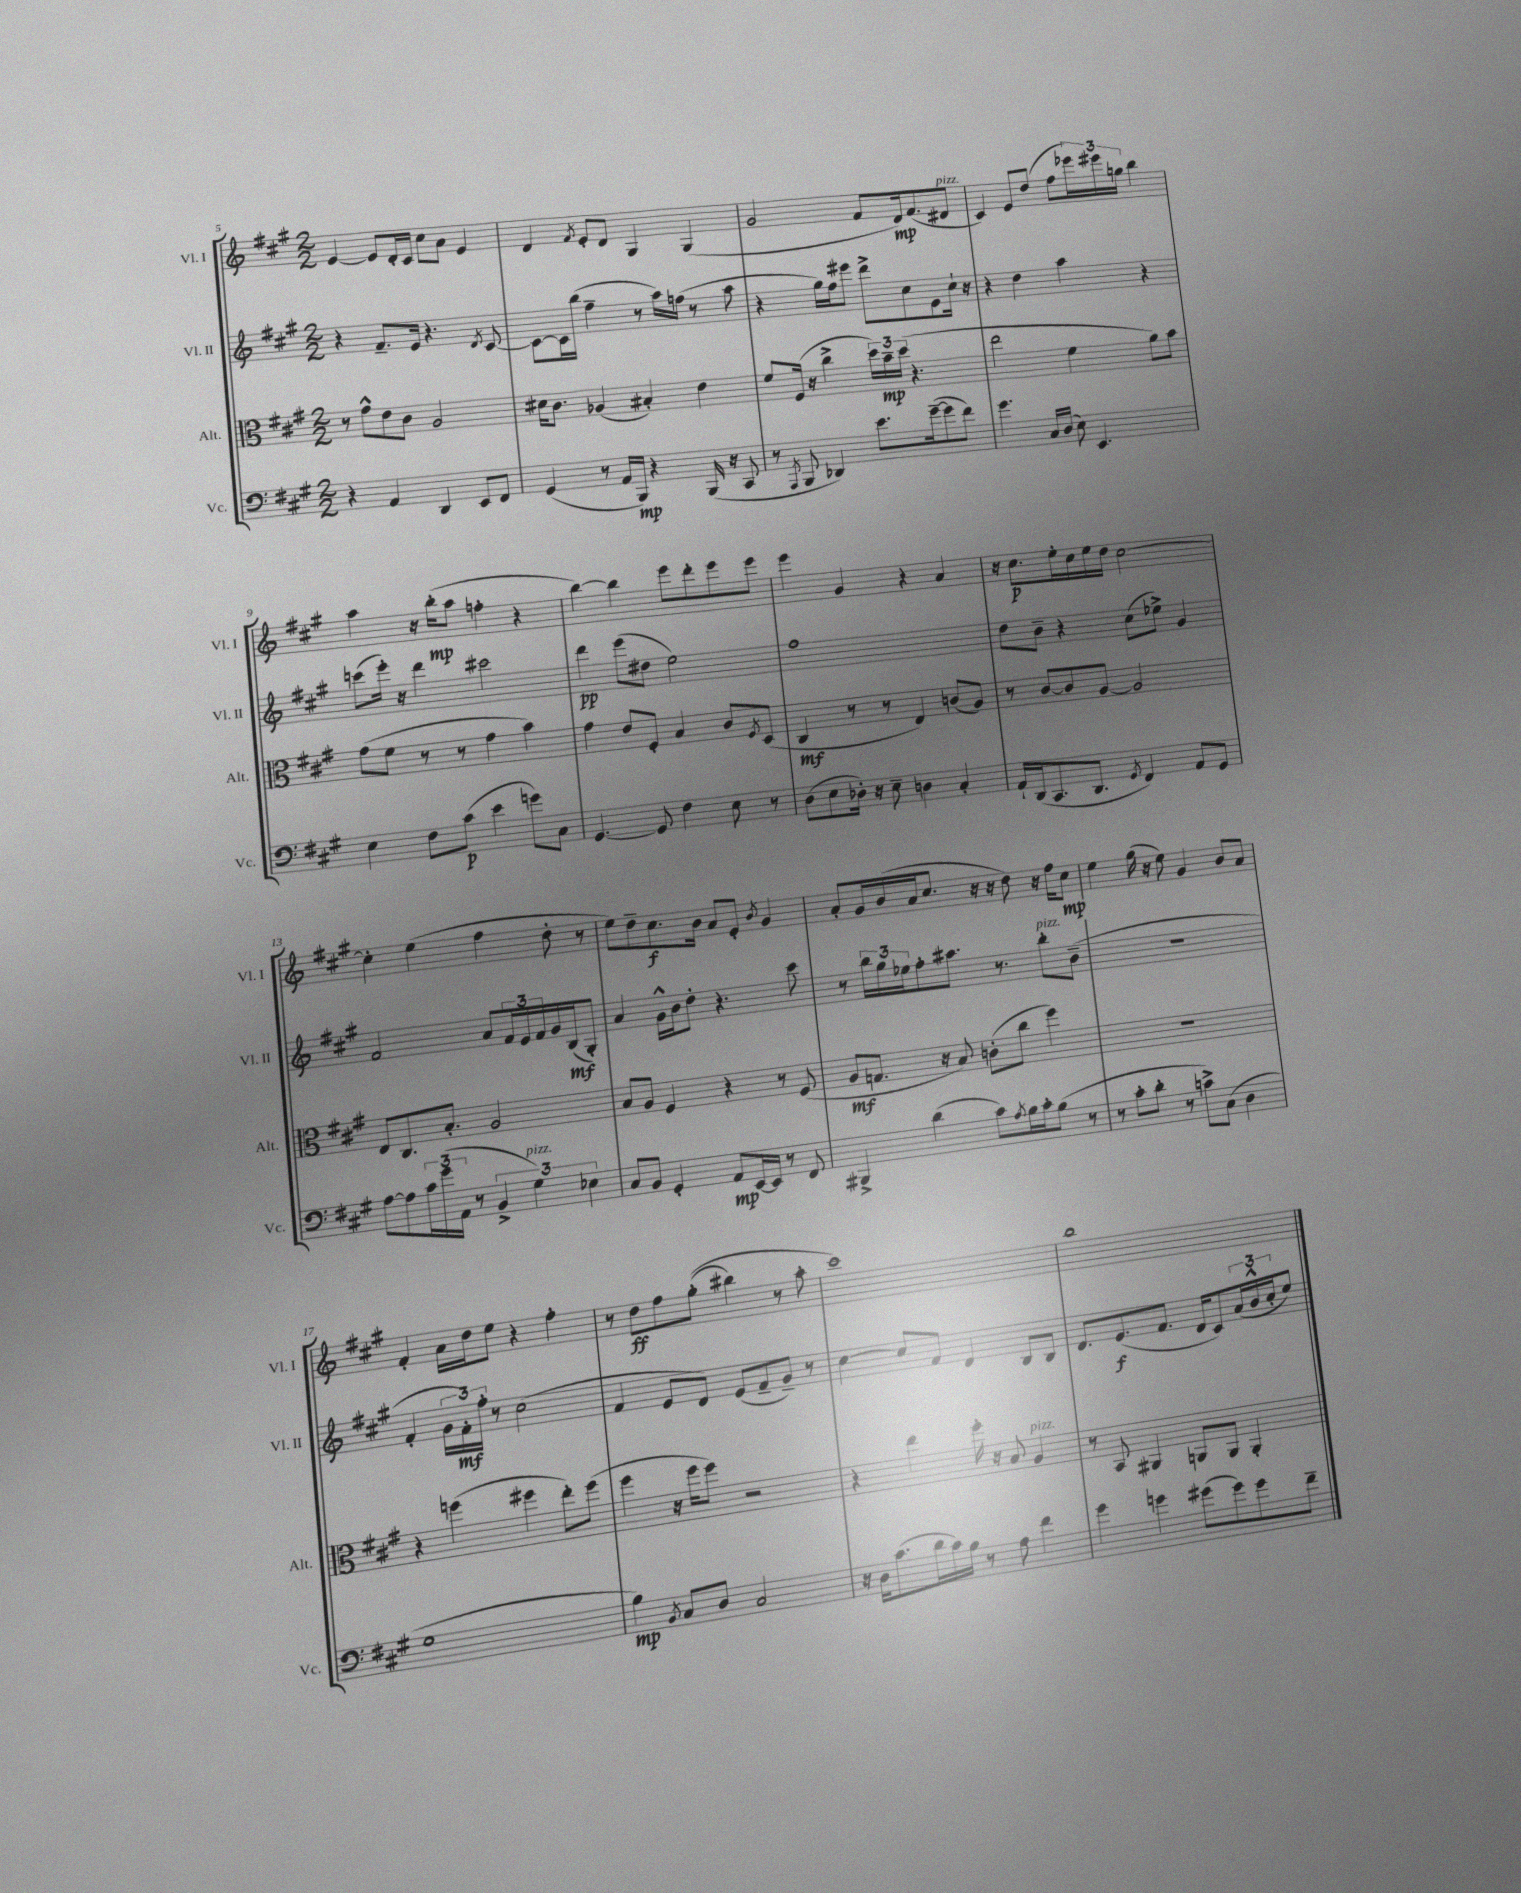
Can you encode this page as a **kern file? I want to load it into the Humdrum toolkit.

**kern	**kern	**kern	**kern
*staff4	*staff3	*staff2	*staff1
*clefF4	*clefC3	*clefG2	*clefG2
*k[f#c#g#]	*k[f#c#g#]	*k[f#c#g#]	*k[f#c#g#]
*M2/2	*M2/2	*M2/2	*M2/2
4r	8r	4r	[4e
.	8g#^^	.	.
4AA	8e	8.f#~	8e]
.	8c#	.	16d'
.	.	16e	16c#
4DD	2A	4.r	8cc#
.	.	.	8a
8EE	.	.	4e
.	.	8qd	.
8FF#	.	[8c#	.
=	=	=	=
(4GG#	16d#	8c#_	4d
.	8.c#	.	.
.	.	16c#]	.
.	.	(16bb	.
.	.	.	8qf#
8r	(4A-	4ff#~	8e'
16AA	.	.	8d
16BBB)	.	.	.
4r	4B#')	8r	4G#
.	.	16aa)	.
.	.	(16ff	.
(16BBB	4e	8r	(4G#
16r	.	.	.
8CC#	.	8aa	.
=	=	=	=
8r	8f#	4r	2g#
8qAAA	.	.	.
8BBB	(16F#	.	.
.	16r	.	.
4DD-)	4cc#^	16gg#)	.
.	.	16ff#	.
.	.	8eee#	.
8.e	24dd)	8ddd^	8f#
.	24b~	.	.
.	(24dd	.	.
.	4.r	8cc#	16d)
([16g#~	.	.	(8.f#
8g#]	.	8e	.
8f#)	.	16cc#`	8d#
.	.	16r	.
=	=	=	=
4.g#	2ee	4r	4c#)
.	.	4dd	8e
16C#	.	.	(8dd
(16D	.	.	.
8E)	4f#	4aa	8ff#
4.EE	.	.	24eee-)
.	.	.	24eee#
.	.	.	24gg
.	8a)	4r	4bb
.	8b	.	.
=	=	=	=
4E	(8g#	(8ccc	4aa
.	8f#	16eee')	.
.	.	16r	.
8F#	8r	4ddd	16r
.	.	.	(16bb'
(8c#	8r	.	8aa
4e	4g#	2ccc#	4ff'
8g)	4b)	.	4r
8C#	.	.	.
=	=	=	=
[4.GG#	4g#	4ddd	[4bb)
.	8e	(8eee	4bb]
8GG#]	8F#'	8dd#	.
4F#	4B	2ee)	8eee
.	.	.	8ddd'
8E	8c#	.	8eee
.	8qF#	.	.
8r	(8D	.	8eee
=	=	=	=
(8D	4C#	1ff#	4eee
8E	.	.	.
16D-')	8r	.	4g#
16r	.	.	.
8E~	8r	.	.
4D	4E)	.	4r
4C#'	(8c	.	4a
.	8A)	.	.
=	=	=	=
16AA`	8r	8dd	16r
(16DD	.	.	8.cc#
8.CC#	[8c#	8b~	.
.	8c#]	4r	16ee'
8.DD	.	.	16cc#
.	[8A	.	16ee
.	.	.	16dd
8qGG#	.	.	.
4FF#)	2A]	(8cc#	[2cc#
.	.	8ee-^)	.
8AA	.	4g#	.
8GG#	.	.	.
=	=	=	=
[8A	8E	2f#	4cc#']
8A]	8.C#	.	.
24c#	.	.	(4ee
(24g#	.	.	.
.	8.B'	.	.
24AA	.	.	.
8r	.	.	.
6BB^	2A	8a	4ff#
.	.	24f#	.
6G#)	.	24e	.
.	.	24f#	.
.	.	16g#	8dd'
.	.	(16B	.
6E-	.	.	.
.	.	8G#')	8r
=	=	=	=
8C#	8B	4a	8ee)
8BB	8A	.	8dd~
4GG#'	4F#	16g#^^	8.cc#
.	.	16b	.
.	.	8dd'	.
.	.	.	16b
8AA	4r	4.r	8a
[16EE	.	.	8e'
16EE]	.	.	.
.	.	.	8qb
8r	8r	.	4g#
8FF#	(8F#	8ccc#	.
=	=	=	=
4BBB#^	8A	8r	8a'
.	8.G	24bb	16g#
.	.	24gg#	.
.	.	.	(16b
.	.	24ee-	.
(4d	.	8ff#'	16a
.	16r	.	8.cc#
.	8B)	8.aa#	.
8c#)	(8c'	.	16r
.	.	8.r	16r
8qA	.	.	.
16B	8cc#	.	8dd)
16c#'	.	.	.
(8B	4ff#)	8bb'	16r
.	.	.	16ff#
8r	.	(8b~	8cc#
=	=	=	=
8r	1r	1r	4ee
8c#'	.	.	.
8d'	.	.	(16gg#
.	.	.	16r
8r	.	.	8ee)
8c^)	.	.	4g#
(8C#	.	.	.
4D	.	.	8b
.	.	.	8a
=	=	=	=
1G#	4r	4f#'	4f#'
.	(4ff	24g#	16a
.	.	24f#')	.
.	.	.	16dd
.	.	24ff#'	.
.	.	8r	8ee
.	4ff#	(2cc#	4r
.	8ee')	.	4ff#'
.	(8ff#	.	.
=	=	=	=
4B)	4ff#	4f#	8r
.	.	.	8dd
8qBB	.	.	.
8C#	16r	8e	8ff#
.	16ff#	.	.
8D	8ff#)	8d)	&((8gg#'
2C#	2r	(8e	4bb#)
.	.	8f#~	.
.	.	8g#~)	8r
.	.	8r	8aa'
=	=	=	=
16r	4r	[4cc#	1ccc#&)
16D	.	.	.
(8.c#	.	.	.
.	4ee	8cc#]	.
16d	.	.	.
16c#)	.	8f#	.
16B	.	.	.
8r	16ff#'	4d	.
.	16r	.	.
8A	8B	.	.
4f#	4A	8B	.
.	.	8B	.
=	=	=	=
4g#	8r	8.d	1bb
.	8BB	.	.
.	.	(8.e	.
4g	4AA#	.	.
.	.	8.f#	.
(8g#	8AA	.	.
.	.	16d	.
8g#)	8AA	8c#)	.
8g#	4AA'	(24a	.
.	.	24b^^	.
.	.	24cc#'	.
8f#~	.	8ee)	.
==	==	==	==
*-	*-	*-	*-
